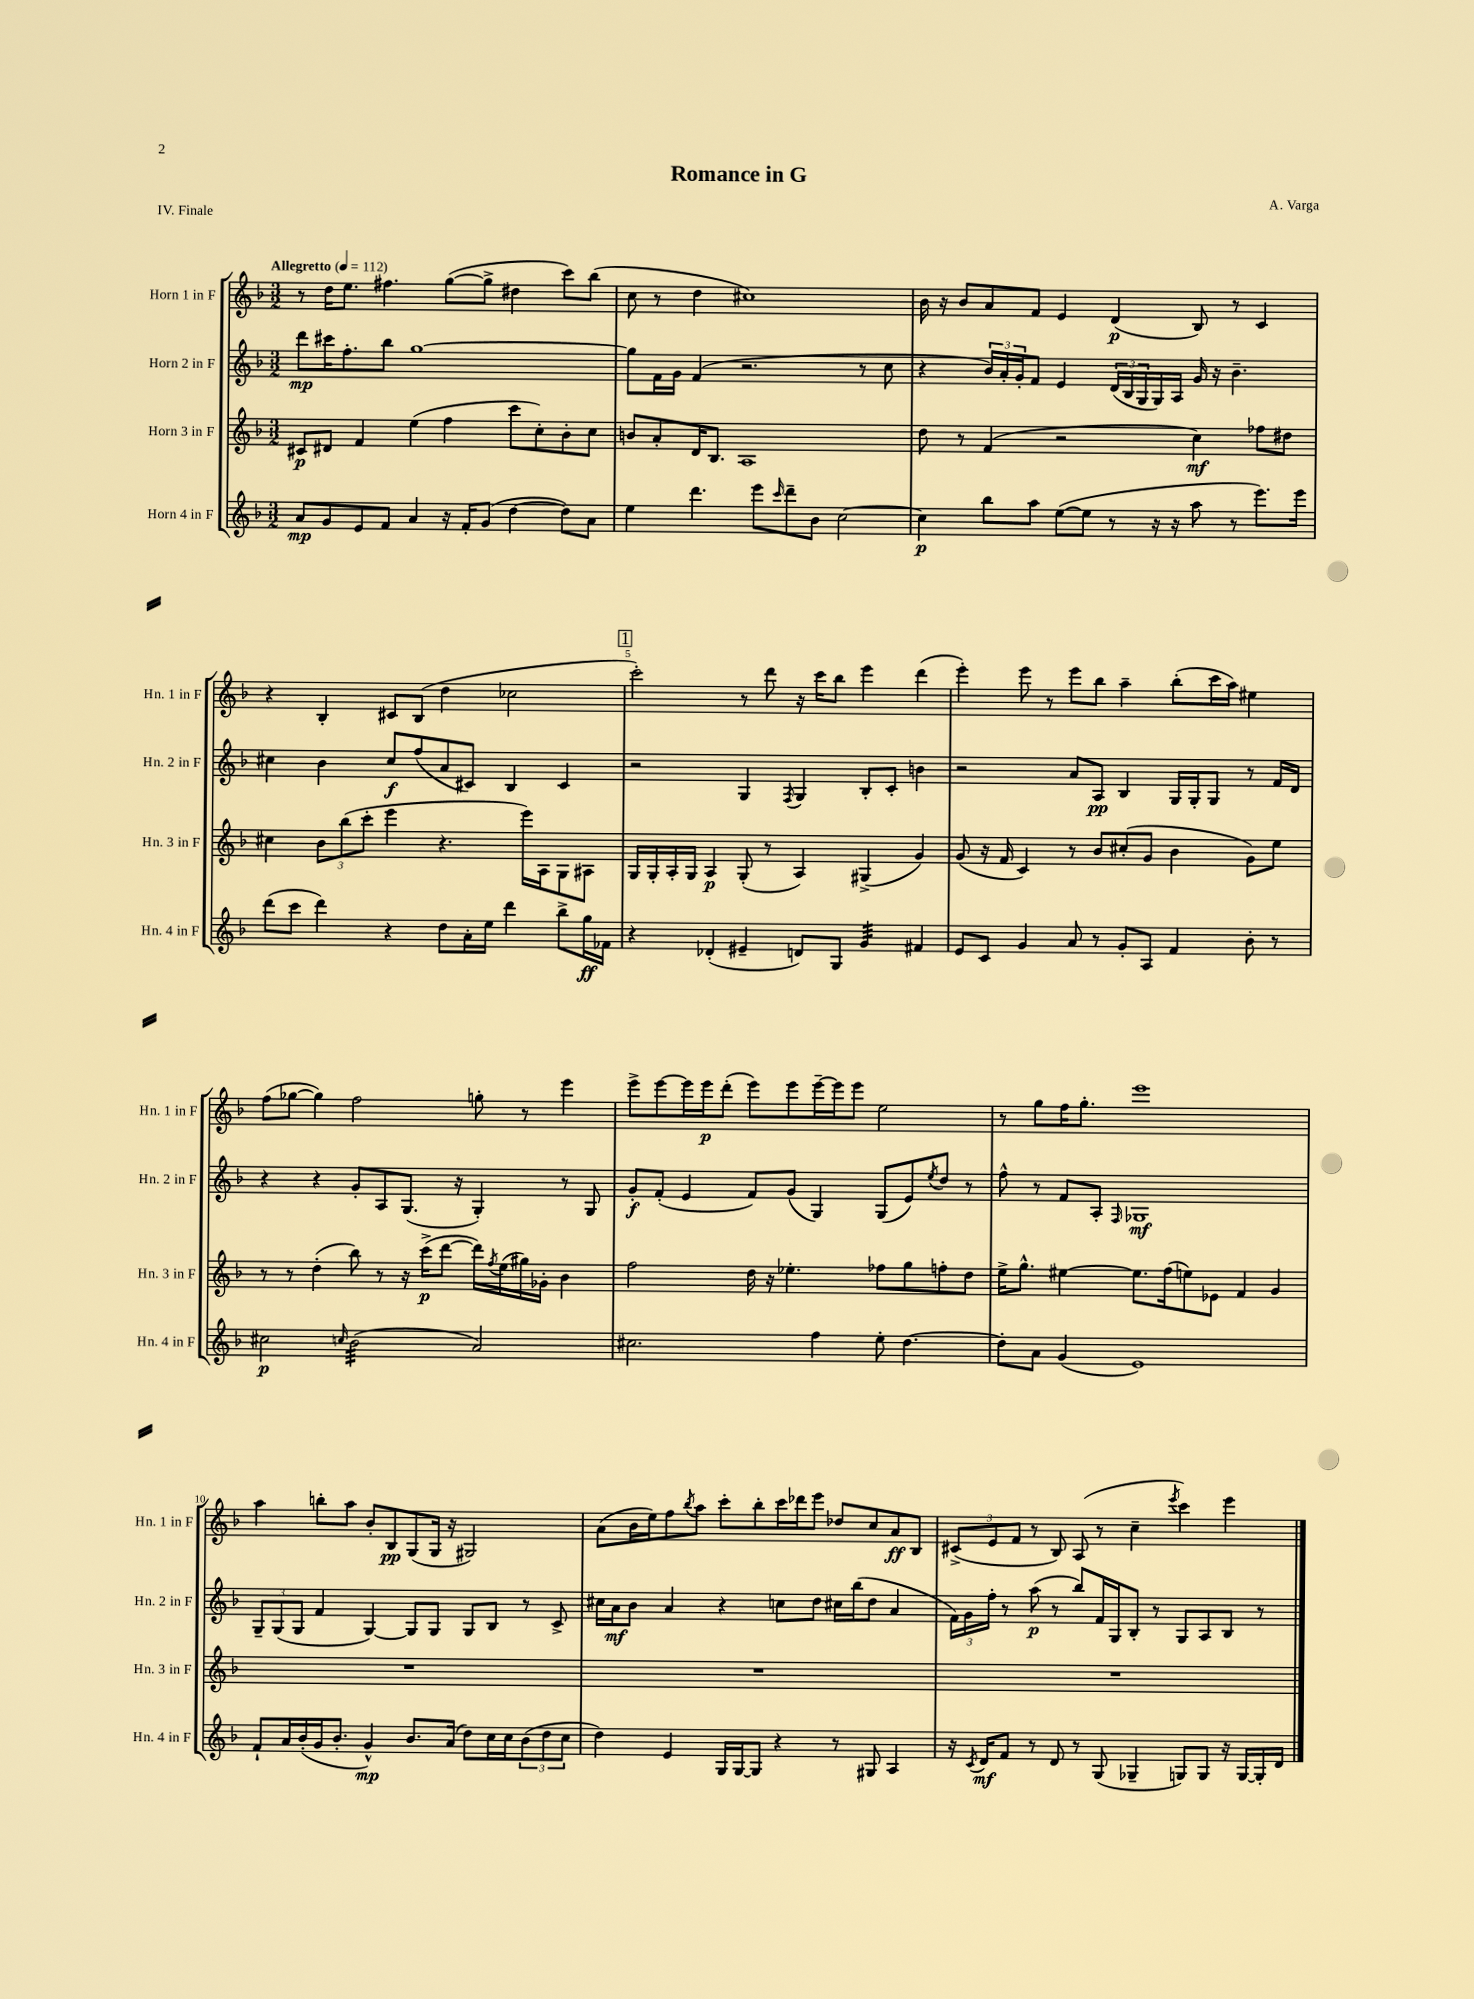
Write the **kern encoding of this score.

**kern	**kern	**kern	**kern
*staff4	*staff3	*staff2	*staff1
*clefG2	*clefG2	*clefG2	*clefG2
*k[b-]	*k[b-]	*k[b-]	*k[b-]
*M3/2	*M3/2	*M3/2	*M3/2
*MM112	*MM112	*MM112	*MM112
8a	8c#	8ddd	8r
8g	8d#	16ccc#	16dd
.	.	8.ff'	8.ee
8e	4f	.	.
8f	.	8bb-	4.ff#
4a	(4ee	[1gg	.
16r	4ff	.	([8gg
16f'	.	.	.
(8g	.	.	8gg^]
[4dd	8ccc	.	4dd#
.	8cc')	.	.
8dd])	8b-'	.	8ccc)
8a	8cc	.	(8bb-
=	=	=	=
4ee	8b	8gg]	8cc
.	8a'	16f	8r
.	.	16g	.
4.ddd	16d	(4f	4dd
.	8.B-	.	.
.	1A	2.r	1cc#)
8eee	.	.	.
16qqccc	.	.	.
8ddd~	.	.	.
8b-	.	.	.
[2cc	.	.	.
.	.	8r	.
.	.	8cc	.
=	=	=	=
4cc]	8dd	4r	16b-
.	.	.	16r
.	8r	.	8b-
8bb-	(4f	24b-)	8a
.	.	24a'	.
.	.	24g'	.
8aa	.	8f	8f
([8ee	2r	4e	4e
8ee]	.	.	.
8r	.	(24d	(4d
.	.	24B-	.
.	.	24G	.
16r	.	16G)	.
16r	.	16A	.
8aa	4cc)	16g	8B-)
.	.	16r	.
8r	.	4.b-~	8r
8.eee)	8ff-	.	4c
.	8dd#	.	.
16eee	.	.	.
=	=	=	=
(8ddd	4cc#	4cc#	4r
8ccc	.	.	.
4ddd)	12b-	4b-	4B-'
.	(12bb-	.	.
.	12ccc'	.	.
4r	4eee	8cc#	8c#
.	.	(8ff	(8B-
8dd	4.r	8a	4dd
16a'	.	8c#)	.
16ee	.	.	.
4ddd	.	4B-	2cc-
.	16eee)	.	.
.	16A	.	.
8bb-^	8G	4c#	.
16gg	8A#	.	.
16f-	.	.	.
=	=	=	=
4r	16G	2r	2ccc')
.	16G'	.	.
.	16A'	.	.
.	16G	.	.
(4d-'	4A	.	.
4e#~	(8G'	4G	8r
.	8r	.	8ddd
.	.	8qF	.
8d)	4A)	4G	16r
.	.	.	16ccc
8G	.	.	8bb-
4g	(4G#^	8B-'	4eee
.	.	8c'	.
4f#	4g)	4b	(4ddd
=	=	=	=
8e	(8g	2r	4eee')
8c	16r	.	.
.	16f	.	.
4g	4c)	.	8eee
.	.	.	8r
8a	8r	8a	8eee
8r	8b-	8A	8bb-
8g'	(8cc#'	4B-	4aa~
8A	8g	.	.
4f	4b-	16G	(8bb-'
.	.	16G'	.
.	.	8G	16ccc
.	.	.	16aa)
8b-'	8g)	8r	4ee#
8r	8ee	16f	.
.	.	16d	.
=	=	=	=
2cc#	8r	4r	(8ff
.	8r	.	[8gg-
.	(4dd'	4r	4gg-])
16qqcc	.	.	.
(2b-	8bb-)	8g'	2ff
.	8r	8A	.
.	16r	(8.G	.
.	(16ccc^	.	.
.	[8ddd	.	.
.	.	16r	.
2a)	16ddd])	4G')	8gg'
.	8qff	.	.
.	(16ee	.	.
.	16gg#)	.	8r
.	16g-'	.	.
.	4b-	8r	4eee
.	.	8G	.
=	=	=	=
2.cc#	2ff	8g'	8eee^
.	.	(8f'	[8eee
.	.	4e	16eee]
.	.	.	16eee
.	.	.	(8ddd'
.	16dd	8f)	8eee)
.	16r	.	.
.	4.ee-'	(8g	8eee
4ff	.	4G)	[16eee~
.	.	.	16eee]
.	.	.	8eee
8ee'	8ff-	(8G	2ee
[4.dd	8gg	8e)	.
.	.	8qee	.
.	8ff'	8dd	.
.	8dd	8r	.
=	=	=	=
8dd']	16ee^	8ff^^	8r
.	8.gg^^	.	.
8a	.	8r	8gg
(4g	[4ee#	8f	16ff
.	.	.	8.gg'
.	.	8A'	.
.	.	16qqF	.
1e)	8.ee#]	1G-	1eee
.	(16ff	.	.
.	8ee)	.	.
.	8e-	.	.
.	4f	.	.
.	4g	.	.
=	=	=	=
8f`	1.r	12G~	4aa
.	.	(12G	.
16a	.	.	.
.	.	12G	.
(16b-'	.	.	.
16g	.	4f	8bb'
8.b-'	.	.	.
.	.	.	8aa
4g^^)	.	[4G)	8b-'
.	.	.	8B-
8.b-	.	8G]	(8G
.	.	8G	16G
(16a	.	.	16r
8dd)	.	8G	2G#)
16cc	.	8B-	.
16cc	.	.	.
(12b-	.	8r	.
12dd	.	.	.
.	.	8c^	.
12cc	.	.	.
=	=	=	=
4dd)	1.r	16cc#	(8a
.	.	16a	.
.	.	8b-	16b-
.	.	.	16ee)
4e	.	4a	8ff
.	.	.	8qbb-
.	.	.	8aa
16G	.	4r	8ccc'
[16G	.	.	.
8G]	.	.	8bb-'
4r	.	8cc	16ccc
.	.	.	16ddd-
.	.	8dd	8eee
8r	.	16cc#	8dd-
.	.	(16bb-	.
8G#	.	8dd	8cc
4A	.	4a	8a
.	.	.	8B-
=	=	=	=
16r	1.r	24f)	(12c#^
.	.	24g	.
8qc	.	.	.
16d	.	.	.
.	.	24ff'	12e
8f	.	8r	.
.	.	.	12f
8r	.	(8aa	8r
8d	.	8r	8B-)
8r	.	8bb-)	(8A
(8G	.	16f	8r
.	.	16G	.
4G-~	.	8B-'	4cc~
.	.	8r	.
.	.	.	8qeee
8G)	.	8G	4ccc)
8G	.	8A	.
16r	.	8B-	4eee
[16G	.	.	.
16G']	.	8r	.
16d	.	.	.
==	==	==	==
*-	*-	*-	*-
